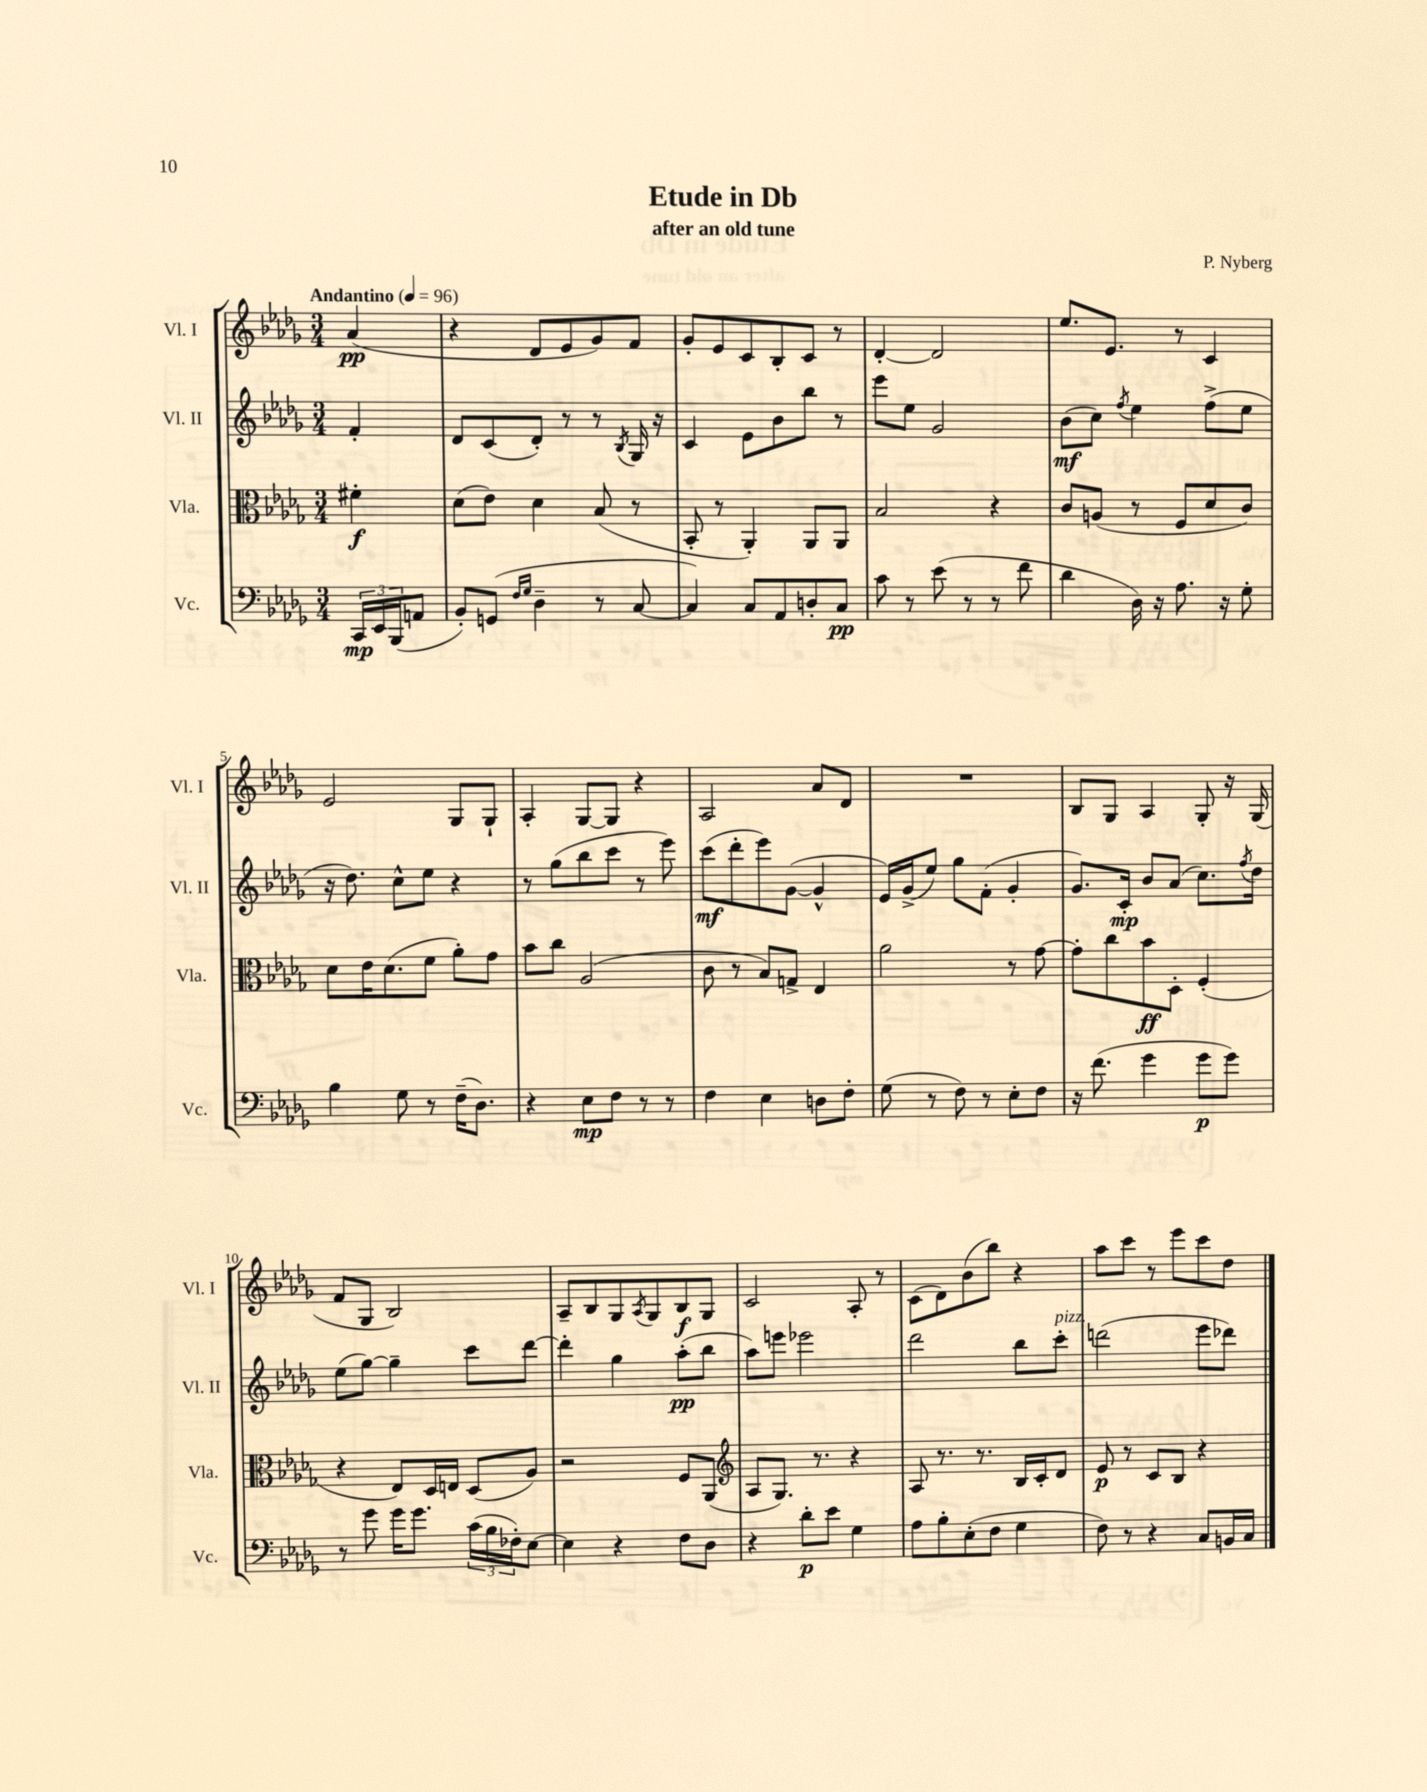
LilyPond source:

\header { title = "Etude in Db" composer = "P. Nyberg" subtitle = "after an old tune" }
<<
\new StaffGroup <<
\new Staff = "s0" \with { instrumentName = "Vl. I" shortInstrumentName = "Vl. I" } {
    \clef treble \key des \major \numericTimeSignature \time 3/4 \partial 4 \tempo "Andantino" 4 = 96
    aes'4\pp( |
    r4 des'8 ees'8 ges'8) f'8 |
    ges'8-. ees'8 c'8 bes8-. c'8 r8 |
    des'4~-. des'2 |
    ees''8. ees'8. r8 c'4 |
    ees'2 ges8 ges8-! |
    aes4-. ges8~ ges8 r4 |
    aes2 aes'8 des'8 |
    R2. |
    bes8 ges8 aes4 ges8-. r16 ges16( |
    f'8 ges8 bes2) |
    aes8-- bes8 ges8 \acciaccatura { aes8 } ges8 bes8\f ges8 |
    c'2 aes8-. r8 |
    c'8( des'8) bes'8( bes''8) r4 |
    aes''8 c'''8 r8 ees'''8 c'''8 des''8 \bar "|." |
}
\new Staff = "s1" \with { instrumentName = "Vl. II" shortInstrumentName = "Vl. II" } {
    \clef treble \key des \major \numericTimeSignature \time 3/4 \partial 4
    f'4-. |
    des'8 c'8( des'8-.) r8 r8 \acciaccatura { bes8 } ges16 r16 |
    c'4 ees'8 bes'8 bes''8 r8 |
    ees'''8 ees''8 ges'2 |
    bes'8\mf( c''8) \acciaccatura { f''8 } ees''4 f''8->( ees''8 |
    r16 des''8.) c''8-^ ees''8 r4 |
    r8 ges''8( bes''8 c'''8 r8 ees'''8) |
    c'''8\mf( des'''8-. ees'''8) ges'8~( ges'4-^ |
    ees'16) ges'16->( ees''8) ges''8 f'8-.( ges'4-. |
    ges'8.) c'16-.\mp bes'8 aes'8( c''8.) \acciaccatura { f''8 } des''16 |
    ees''8( ges''8~) ges''4-- c'''8 des'''8~ |
    des'''4-. ges''4 aes''8-.\pp( bes''8 |
    aes''8) e'''8 ees'''2 |
    des'''2 bes''8 c'''8-.^\markup { \italic "pizz." } |
    d'''2( ees'''8 des'''8) \bar "|." |
}
\new Staff = "s2" \with { instrumentName = "Vla." shortInstrumentName = "Vla." } {
    \clef alto \key des \major \numericTimeSignature \time 3/4 \partial 4
    fis'4-.\f |
    des'8( ees'8) des'4 bes8( r8 |
    bes,8-. r8 aes,4-.) aes,8 aes,8 |
    bes2 r4 |
    c'8 a8( r8 f8 des'8 c'8) |
    des'8 ees'16 des'8.( f'8 aes'8-.) ges'8 |
    bes'8 c''8 aes2( |
    c'8 r8 bes8) g8-> ees4 |
    aes'2 r8 ges'8~ |
    ges'8-. c''8 bes'8\ff des8-. f4-.( |
    r4 ees8) des16 e16 des8( aes8) |
    r2 f8 aes,8( |
    \clef treble aes8 ges8.) r8. r4 |
    aes8 r8. r8. bes16 c'16-. des'8 |
    ees'8\p r8 c'8 bes8 r4 \bar "|." |
}
\new Staff = "s3" \with { instrumentName = "Vc." shortInstrumentName = "Vc." } {
    \clef bass \key des \major \numericTimeSignature \time 3/4 \partial 4
    \tuplet 3/2 { c,16\mp ees,16 bes,,16( } a,8 |
    bes,8-.) g,8( \grace { f16 ges16 } des4-- r8 c8~ |
    c4) c8 aes,8 d8-. c8\pp |
    c'8 r8 ees'8( r8 r8 f'8 |
    des'4 des16) r16 aes8. r16 ges8-. |
    bes4 ges8 r8 f16--( des8.) |
    r4 ees8\mp f8 r8 r8 |
    f4 ees4 d8 f8-. |
    ges8( r8 f8) r8 ees8-. f8 |
    r16 f'8.( ges'4 ges'8\p ges'8) |
    r8 ges'8 ges'16 ges'8. \tuplet 3/2 { c'16( bes16 fes16-.) } ees8~ |
    ees4 r4 f8 des8 |
    r4 des'8-.\p ees'8 ges4 |
    aes8 bes8-. ees8-.( f8 ges4 |
    f8) r8 r4 c8 b,16 c16 \bar "|." |
}
>>
>>
